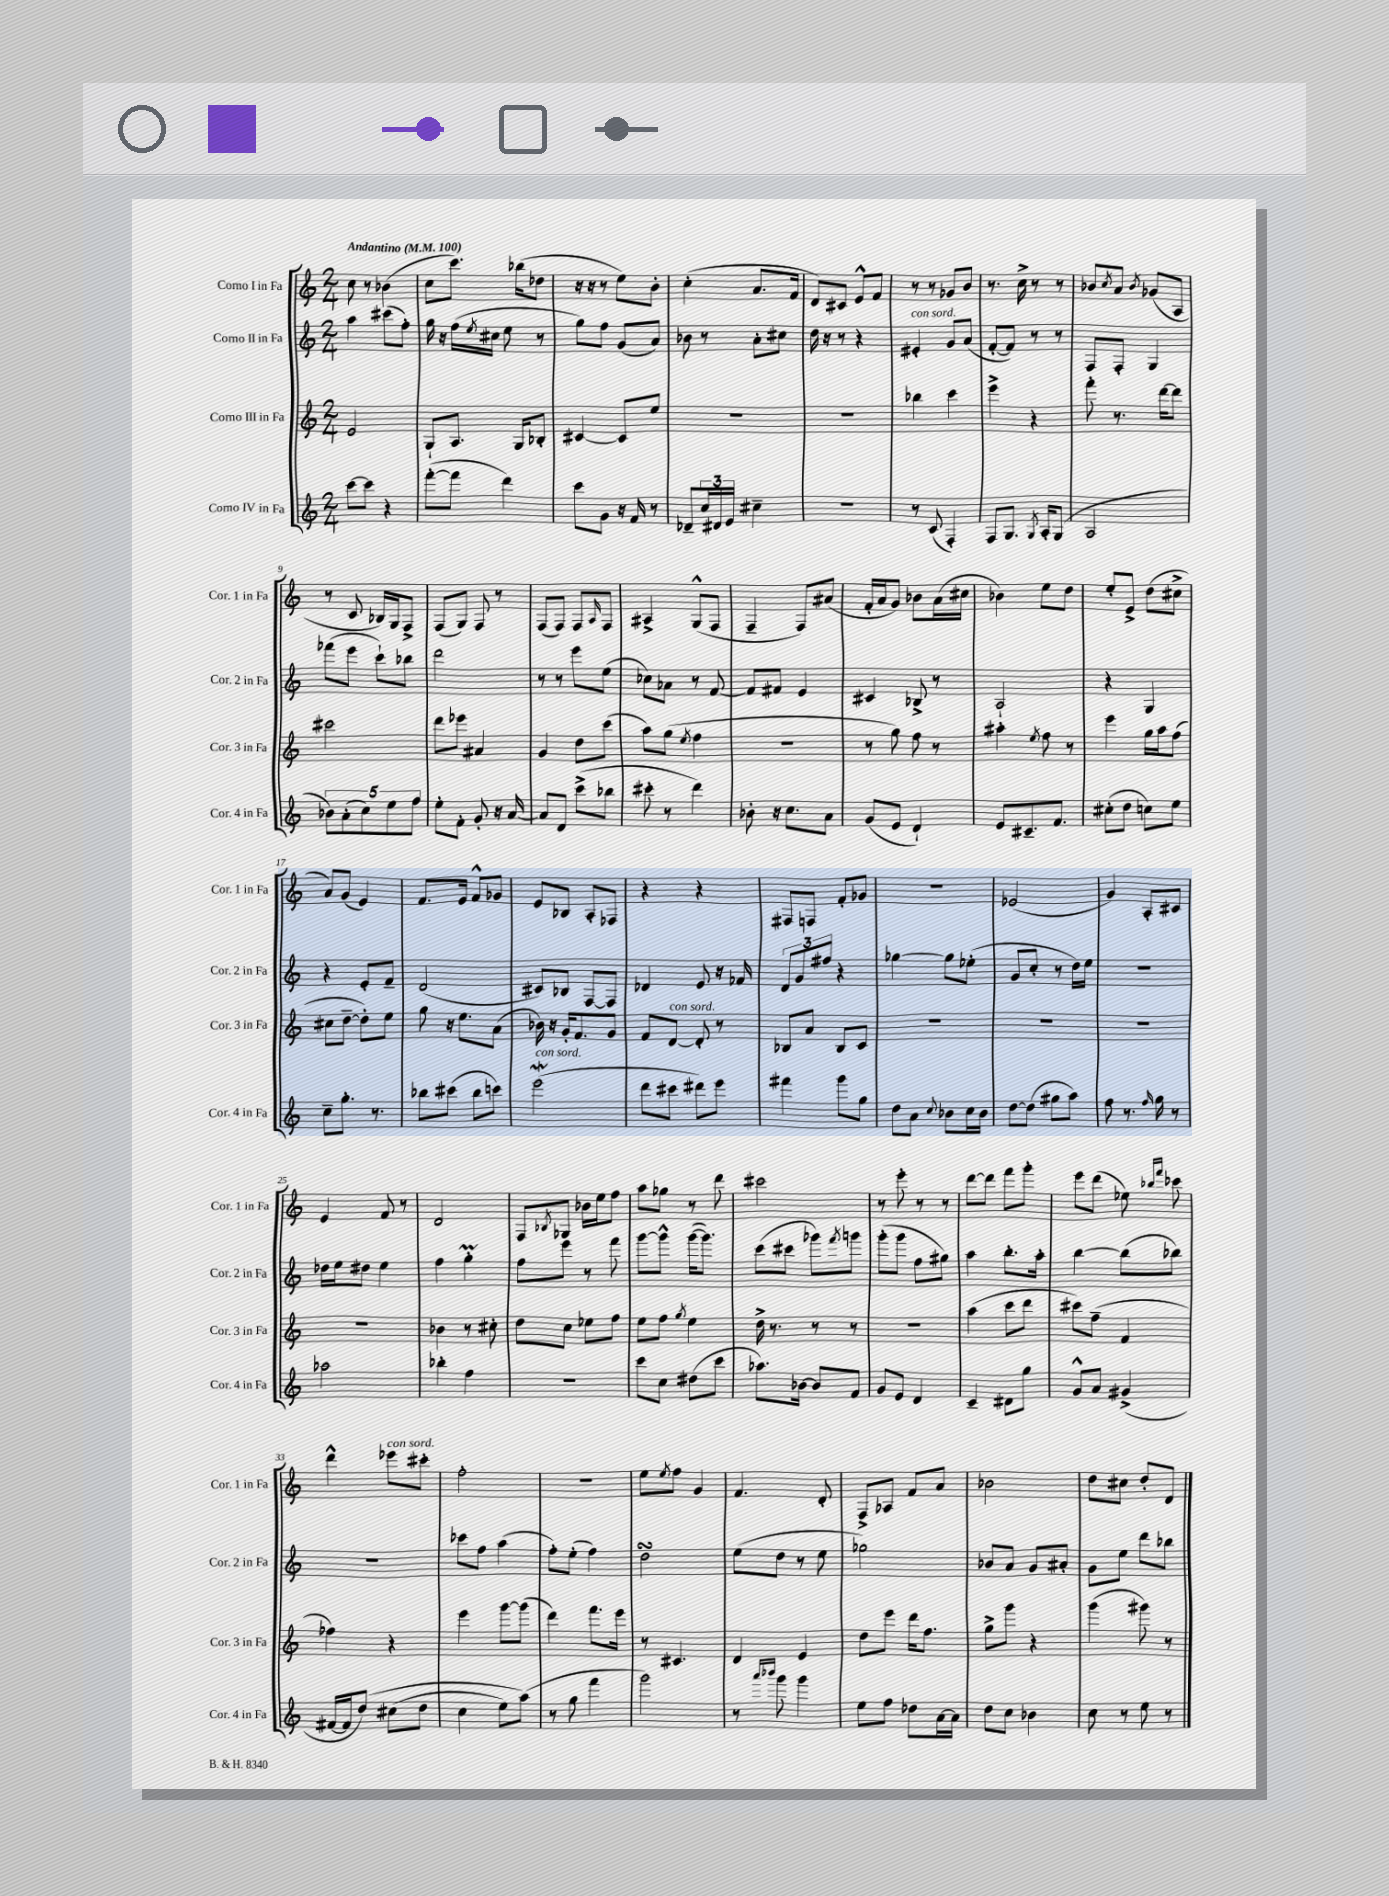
<<
\new StaffGroup <<
\new Staff = "s0" \with { instrumentName = "Corno I in Fa" shortInstrumentName = "Cor. 1 in Fa" } {
    \clef treble \key c \major \numericTimeSignature \time 2/4 \tempo "Andantino" 4 = 100
    c''8 r8 bes'4( |
    c''8 c'''8.) bes''16( des''8 |
    r16 r16 r8 e''8) b'8-. |
    c''4-.( a'8. f'16 |
    d'8) cis'8 e'8-^ f'8 |
    r8 r8 ges'8 b'8 |
    r8. c''16-> r8 r8 |
    bes'8 \acciaccatura { c''8 } a'8 \acciaccatura { bes'8 } ges'8( a8 |
    r8 c'8 bes16) g16 f8-> |
    f8( g8) f8 r8 |
    f8( f8) f8 \grace { a16 } f8 |
    ais4-> g8-^( f8 |
    f4-- f8) ais'8( |
    f'16-. a'16 g'8) bes'8 a'16( cis''16 |
    bes'4) e''8 d''8 |
    e''8-. e'8-> d''8( cis''8-> |
    a'8) g'8( e'4) |
    f'8. e'16 f'8-^ ges'8 |
    e'8 bes8 a8-. fes8 |
    r4 r4 |
    fis8 f8 f'8-. ges'8 |
    r2 |
    ees'2( |
    g'4) a8-. cis'8 |
    e'4 f'8 r8 |
    d'2 |
    f8 \acciaccatura { bes8 } ges8 bes'16 e''16 f''8 |
    a''8 ges''8 r8 d'''8 |
    cis'''2 |
    r8 e'''8-. r8 r8 |
    d'''8~ d'''8 f'''8 g'''8-. |
    e'''8 d'''8( ees''8) \grace { bes''16 f'''16 } ces'''8 |
    d'''4-^ ees'''8^\markup { \italic "con sord." } cis'''8-. |
    f''2-. |
    R2 |
    e''8 \acciaccatura { e''8 } f''8 g'4 |
    f'4. d'8-. |
    f8-> aes8 f'8 a'8 |
    bes'2 |
    d''8 cis''8 d''8-. d'8 \bar "|." |
}
\new Staff = "s1" \with { instrumentName = "Corno II in Fa" shortInstrumentName = "Cor. 2 in Fa" } {
    \clef treble \key c \major \numericTimeSignature \time 2/4
    a''4 cis'''8( f''8-.) |
    g''16 r16 f''16( \acciaccatura { e''8 } cis''16 e''8 r8 |
    g''8) f''8 g'8( a'8) |
    bes'8 r8 a'8-. cis''8 |
    d''16 r16 r8 r4 |
    eis'4-.^\markup { \italic "con sord." } g'8 a'8( |
    f'8~-. f'8) r8 r8 |
    f8 f8-. g4 |
    fes'''8( e'''8 c'''8-!) bes''8 |
    d'''2 |
    r8 r8 e'''8 e''8( |
    ces''8) aes'8 r8 f'8~ |
    f'8 fis'8 e'4 |
    cis'4 bes8-> r8 |
    a2-! |
    r4 g4 |
    r4 e'8-. f'8-- |
    d'2( |
    cis'8) bes8 f8~ f8 |
    des'4 e'8 r16 fes'16 |
    \tuplet 3/2 { d'8 g'8 fis''8 } r4 |
    ges''4~ ges''8 ees''8-.( |
    g'8 c''8-. r8 d''16) e''16 |
    r2 |
    des''16 e''16 dis''8 e''4 |
    f''4 g''4-.\prall |
    f''8 e'''8 r8 f'''8 |
    g'''8~ g'''8-^ g'''16~( g'''8.) |
    c'''8( cis'''8 ges'''8) \acciaccatura { f'''8 } g'''8 |
    g'''8-.( g'''8 f''8 gis''8) |
    a''4 b''8.-. a''16-. |
    b''4~ b''8( bes''8) |
    R2 |
    ces'''8 f''8 a''4( |
    f''8-.) e''8-.( f''4) |
    d''2\turn |
    e''8( d''8 r8 e''8 |
    ges''2) |
    bes'8 a'8 g'8 ais'8-. |
    g'8 e''8 d'''8 bes''8 \bar "|." |
}
\new Staff = "s2" \with { instrumentName = "Corno III in Fa" shortInstrumentName = "Cor. 3 in Fa" } {
    \clef treble \key c \major \numericTimeSignature \time 2/4
    e'2 |
    g8-! a8. g16 bes8-. |
    cis'4~ cis'8 e''8 |
    R2 |
    R2 |
    bes''4 c'''4 |
    e'''4-> r4 |
    f'''8-. r8. d'''16~ d'''8 |
    cis'''2 |
    d'''8 ees'''8 ais'4 |
    g'4 d''8 c'''8( |
    a''8) g''8( \acciaccatura { e''8 } f''4 |
    r2 |
    r8 g''8) f''8 r8 |
    ais''4-. \acciaccatura { e''8 } f''8 r8 |
    e'''4 g''16 a''16 f''8( |
    cis''8 d''8~-- d''8-.) e''8 |
    g''8 r16 e''8. a'8( |
    bes'16) r16 g'16-. f'8. g'8 |
    f'8 d'8~^\markup { \italic "con sord." } d'8-. r8 |
    bes8 a'8 bes8 c'8 |
    R2 |
    R2 |
    R2 |
    R2 |
    bes'4 r8 cis''8-. |
    d''8 c''8 ees''8 f''8 |
    e''8 f''8 \acciaccatura { g''8 } e''4 |
    d''16-> r8. r8 r8 |
    R2 |
    a''4( c'''8 d'''8 |
    cis'''8) f''8--( f'4 |
    fes''4) r4 |
    e'''4 g'''8~ g'''8( |
    d'''4) f'''8. e'''16 |
    r8 cis'4. |
    d'4 e'4 |
    d''8 e'''8 d'''16 f''8. |
    g''8-> g'''8 r4 |
    g'''4( gis'''8) r8 \bar "|." |
}
\new Staff = "s3" \with { instrumentName = "Corno IV in Fa" shortInstrumentName = "Cor. 4 in Fa" } {
    \clef treble \key c \major \numericTimeSignature \time 2/4
    c'''8~ c'''8 r4 |
    f'''8~-.( f'''8 d'''4) |
    c'''8 g'8 r16 f'16 r8 |
    des'8-- \tuplet 3/2 { c''16 dis'16 e'16 } cis''4-- |
    r2 |
    r8 c'8( f4-.) |
    f8 g8. \acciaccatura { g8 } a16-. g8( |
    a2 |
    \tuplet 5/4 { bes'8) a'8-.( c''8) e''8 f''8 } |
    e''8-. f'8-. g'8-. r16 a'16~ |
    a'8 d'8 c'''8->( bes''8 |
    cis'''8-. r8 d'''4) |
    bes'8-. r16 c''8. a'8 |
    g'8( e'8 d'4-!) |
    e'8 cis'8.-- f'8. |
    cis''8-.( d''8 c''8) e''8 |
    c''8-- g''8.-. r8. |
    bes''8 cis'''8( bes''8 c'''8) |
    e'''2\mordent^\markup { \italic "con sord." }( |
    d'''8 cis'''8 dis'''8) e'''8 |
    fis'''4 g'''8 g''8 |
    d''8 a'8 \appoggiatura { c''8 } bes'8 c''16 bes'16 |
    d''8~ d''8( gis''8 a''8) |
    f''8 r8. \grace { f''16 } g''16 r8 |
    aes''2 |
    bes''4-. f''4 |
    R2 |
    c'''8 c''8 dis''8( c'''8 |
    aes''8.) bes'16~ bes'8 f'8 |
    g'8 e'8 d'4 |
    c'4-- dis'8 g''8 |
    g'8-^ a'8 gis'4->( |
    fis'16~ fis'16 d''8)\( cis''8( d''8 |
    c''4 e''8) a''8(\) |
    r8 g''8 f'''4 |
    g'''2) |
    r8 \grace { a'''16 bes'''16 } g'''8 g'''4 |
    e''8 f''8 des''8 a'16~ a'16 |
    d''8 c''8 bes'4 |
    c''8 r8 e''8 r8 \bar "|." |
}
>>
>>
